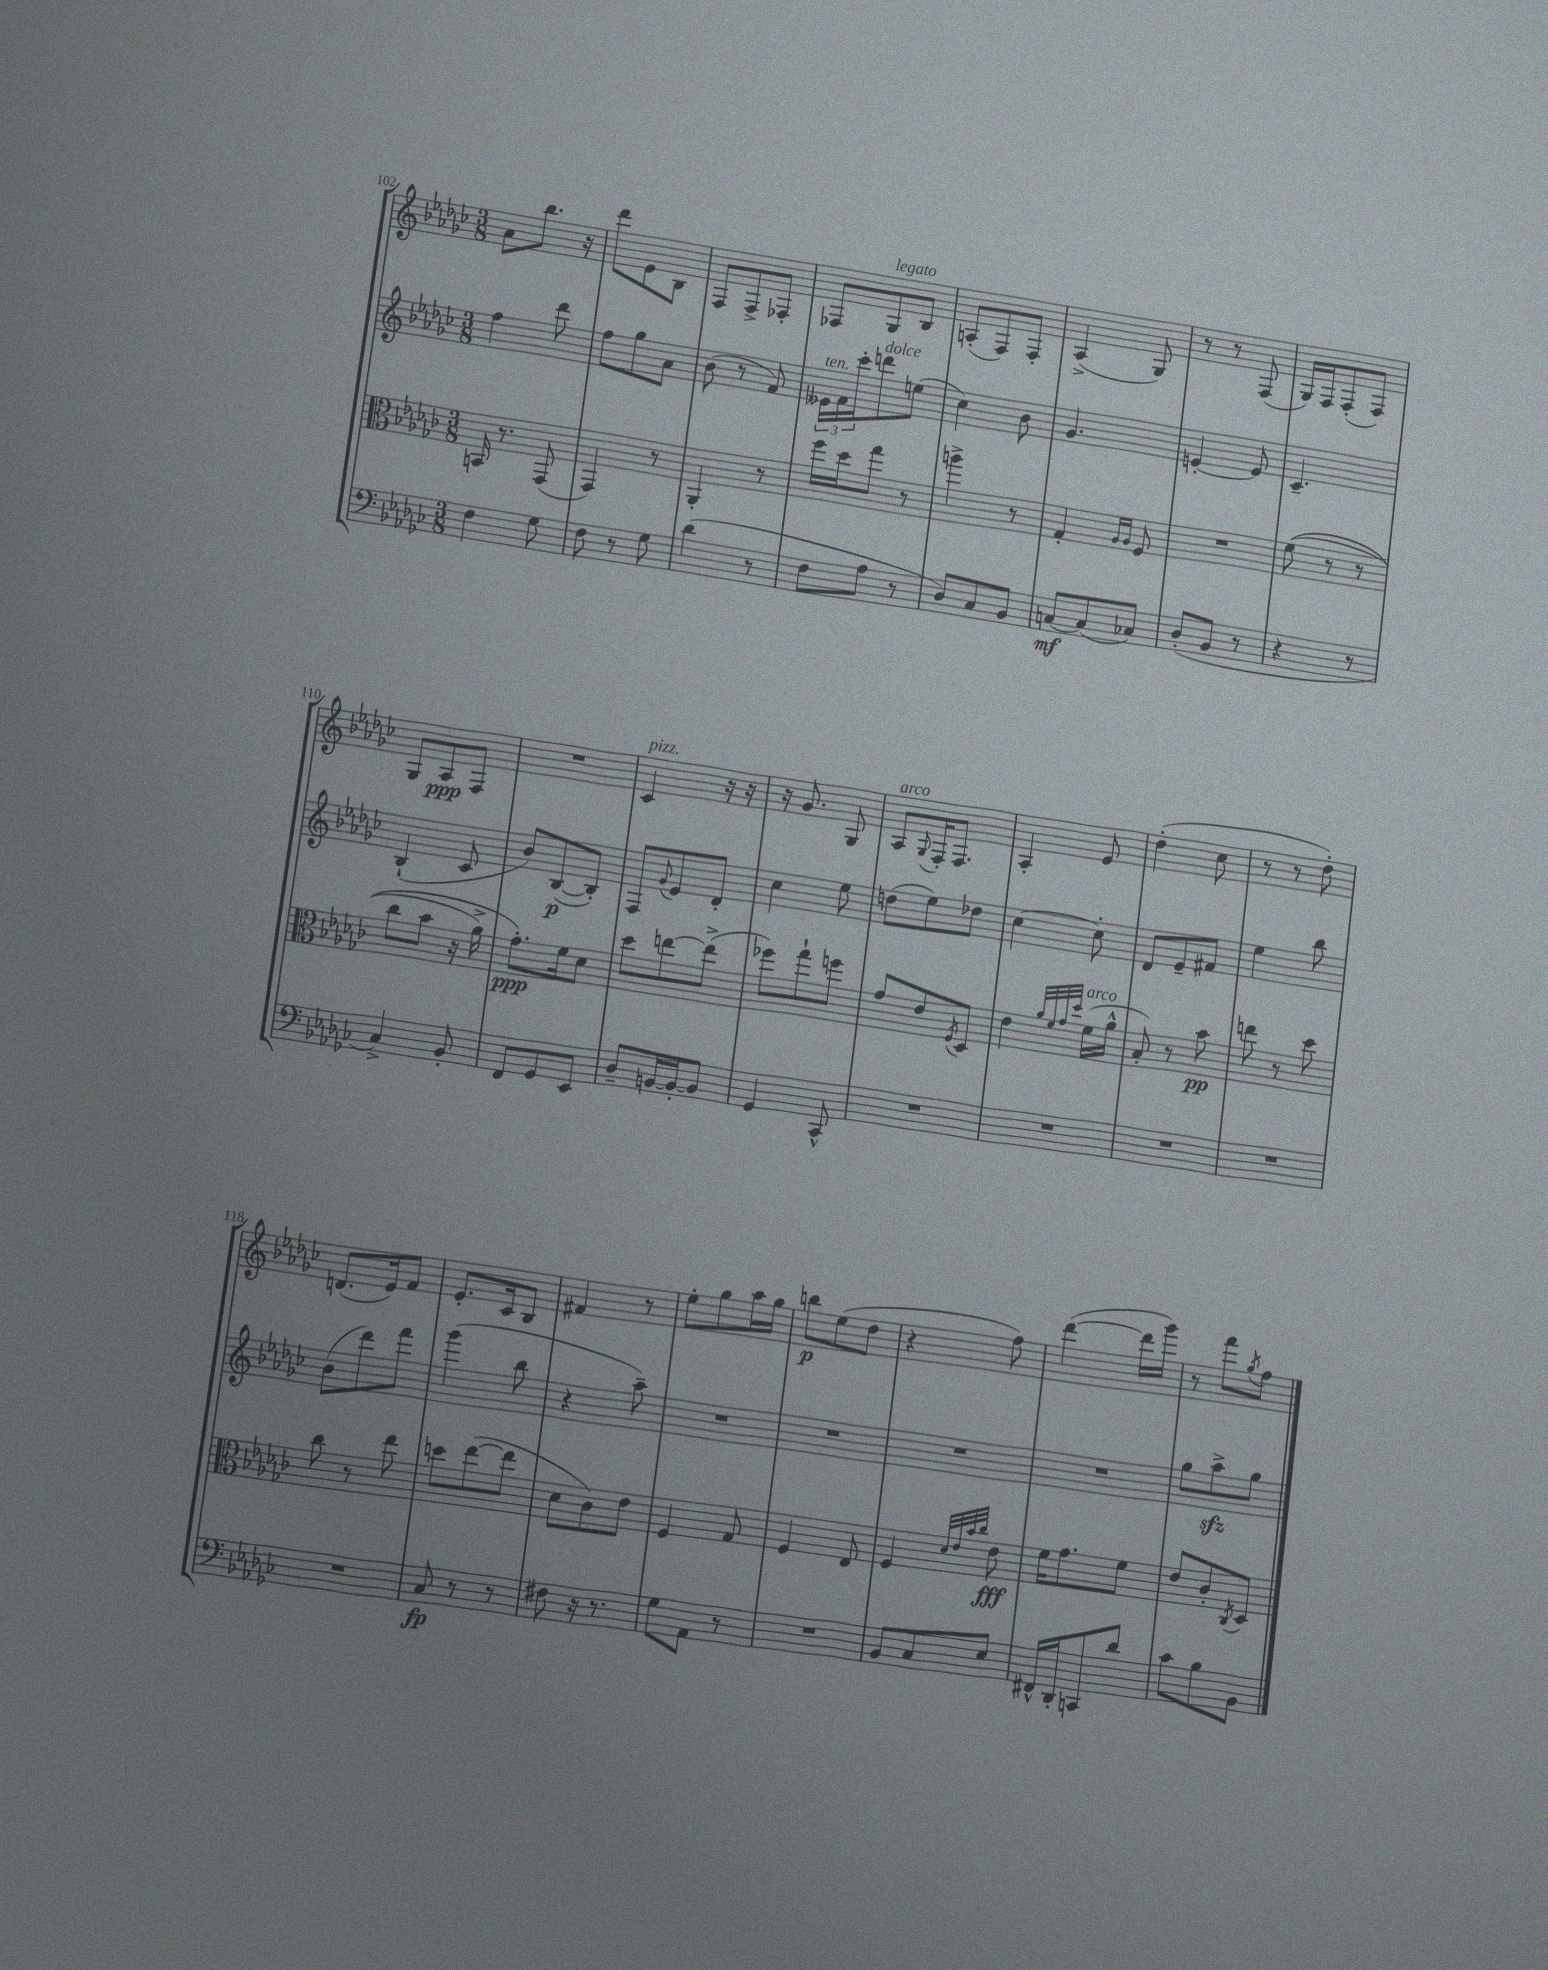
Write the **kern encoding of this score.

**kern	**dynam	**kern	**dynam	**kern	**dynam	**kern	**dynam
*part4	*part4	*part3	*part3	*part2	*part2	*part1	*part1
*staff4	*staff4	*staff3	*staff3	*staff2	*staff2	*staff1	*staff1
*clefF4	*	*clefC3	*	*clefG2	*	*clefG2	*
*k[b-e-a-d-g-c-]	*	*k[b-e-a-d-g-c-]	*	*k[b-e-a-d-g-c-]	*	*k[b-e-a-d-g-c-]	*
*M3/8	*	*M3/8	*	*M3/8	*	*M3/8	*
=102	=102	=102	=102	=102	=102	=102	=102
4F\	.	16BBn/	.	4ff\	.	8a-\L	.
.	.	8.r	.	.	.	.	.
.	.	.	.	.	.	8.bb-\J	.
8G-\	.	(8GG-/	.	8ddd-\	.	.	.
.	.	.	.	.	.	16r	.
=103	=103	=103	=103	=103	=103	=103	=103
8F\	.	4GG-/)	.	8ff\L	.	8ddd-\L	.
8r	.	.	.	8gg-\	.	8e-\	.
8G-\	.	8r	.	8a-\J	.	8B-\J	.
=104	=104	=104	=104	=104	=104	=104	=104
(4d-\	.	4AA-'/	.	(8b-\	.	8F/L	.
.	.	.	.	8r	.	8F^/	.
8r	.	8r	.	8f/)	.	8F-X'/J	.
=105	=105	=105	=105	=105	=105	=105	=105
!	!	!	!	!LO:TX:a:i:t=ten.	!	!	!
8F\L	.	16ff\LL	.	24e--X\LL	.	8F-X/L	.
.	.	.	.	24f\	.	.	.
.	.	16dd-\J	.	.	.	.	.
.	.	.	.	24ccc-'\J	.	.	.
!	!	!	!	!	!	!LO:TX:a:i:t=legato	!
!	!	!	!	!LO:TX:a:i:t=dolce	!	!	!
8A-\J	.	8gg-\J	.	8dddn\	.	8G-/	.
8r	.	8r	.	(8een\J	.	8B-/J	.
=106	=106	=106	=106	=106	=106	=106	=106
8D-/L)	.	4aan^\	.	4cc-\)	.	(8An'/L	.
8C-/	.	.	.	.	.	8F/)	.
8BB-/J	.	8r	.	8b-\	.	8F'/J	.
=107	=107	=107	=107	=107	=107	=107	=107
[8Cn/L	mf	4G-'/	.	4.g-/	.	(4A-^/	.
(8C/]	.	.	.	.	.	.	.
.	.	16qqA-/LL	.	.	.	.	.
.	.	16qqA-/JJ	.	.	.	.	.
8C-X/J)	.	8F/	.	.	.	8G-/)	.
=108	=108	=108	=108	=108	=108	=108	=108
(8D-'/L	.	4.r	.	[4en'/	.	8r	.
8BB-/J	.	.	.	.	.	8r	.
8r	.	.	.	8e/]	.	(8F/	.
=109	=109	=109	=109	=109	=109	=109	=109
4r	.	((8f\	.	4.c-~/	.	16G-/LL)	.
.	.	.	.	.	.	16F/J	.
.	.	8r	.	.	.	(8F'/	.
8r	.	8r	.	.	.	8F/J)	.
!!LO:LB:g=z
=110	=110	=110	=110	=110	=110	=110	=110
4C-^/)	.	8cc-\L	.	(4B-`/	.	8G-/L	.
.	.	8b-\J	.	.	.	8A-/	ppp
8BB-'/	.	16r	.	8c-/	.	8F/J	.
.	.	16a-^\)	.	.	.	.	.
=111	=111	=111	=111	=111	=111	=111	=111
8FF/L	.	8.g-'\L)	ppp	8b-/L)	.	4.r	.
8GG-/	.	.	.	([8B-/	p	.	.
.	.	16f\k	.	.	.	.	.
8EE-/J	.	8d-\J	.	8B-'/J])	.	.	.
=112	=112	=112	=112	=112	=112	=112	=112
!	!	!	!	!	!	!LO:TX:a:i:t=pizz.	!
8D-~/L	.	8dd-\L	.	8F/L	.	4c-/	.
.	.	.	.	8qqg-/	.	.	.
[16BBn/L	.	[8een\	.	8e-/	.	.	.
16BB'/J_	.	.	.	.	.	.	.
8BB/J]	.	(8ee^\J]	.	8d-'/J	.	16r	.
.	.	.	.	.	.	16r	.
=113	=113	=113	=113	=113	=113	=113	=113
4GG-/	.	8ff-X\L)	.	4cc-\	.	16r	.
.	.	.	.	.	.	8.g-/	.
.	.	8gg-`\	.	.	.	.	.
8CC-^^/	.	8ffn\J	.	8ee-\	.	8G-/	.
=114	=114	=114	=114	=114	=114	=114	=114
!	!	!	!	!	!	!LO:TX:a:i:t=arco	!
4.r	.	8g-/L	.	(8ddn\L	.	8A-/L	.
.	.	.	.	.	.	8qqG-/	.
.	.	8e-/	.	8ee-\)	.	16F'/K	.
.	.	.	.	.	.	8.F/J	.
.	.	8qF/	.	.	.	.	.
.	.	8D-/J	.	8dd-X\J	.	.	.
=115	=115	=115	=115	=115	=115	=115	=115
4.r	.	4e-\	.	[4cc-\	.	4A-'/	.
.	.	32qqa-/LLL	.	.	.	.	.
.	.	32qqf/	.	.	.	.	.
.	.	32qqg-/	.	.	.	.	.
.	.	32qqdd-/JJJ	.	.	.	.	.
!	!	!LO:TX:a:i:t=arco	!	!	!	!	!
.	.	(16f\LL	.	8cc-'\]	.	8e-/	.
.	.	16a-^^\JJ	.	.	.	.	.
=116	=116	=116	=116	=116	=116	=116	=116
4.r	.	8B-'/)	.	8d-/L	.	(4dd-'\	.
.	.	8r	.	8e-~/	.	.	.
.	.	8b-\	pp	8f#X/J	.	8cc-\	.
=117	=117	=117	=117	=117	=117	=117	=117
4.r	.	8een\	.	4ee-\	.	8r	.
.	.	8r	.	.	.	8r	.
.	.	8dd-\	.	8bb-\	.	8dd-'\)	.
!!LO:LB:g=z
=118	=118	=118	=118	=118	=118	=118	=118
4.r	.	8cc-\	.	(8b-\L	.	(8.dn/L	.
.	.	8r	.	8ddd-\)	.	.	.
.	.	.	.	.	.	16e-/k)	.
.	.	8ee-\	.	8fff\J	.	8f/J	.
=119	=119	=119	=119	=119	=119	=119	=119
8C-/	fp	8ddn\L	.	(4ggg-\	.	8.e-'/L	.
8r	.	([8ee-\	.	.	.	.	.
.	.	.	.	.	.	16c-/k	.
8r	.	8ee-\J]	.	8bb-\	.	8B-/J	.
=120	=120	=120	=120	=120	=120	=120	=120
8F#X\	.	8d-\L	.	4r	.	4f#X/	.
16r	.	8c-\)	.	.	.	.	.
8.r	.	.	.	.	.	.	.
.	.	8e-\J	.	8aa-~\)	.	8r	.
=121	=121	=121	=121	=121	=121	=121	=121
8G-\L	.	4F/	.	4.r	.	8ee-'\L	.
8AA-\J	.	.	.	.	.	8gg-\	.
8r	.	8G-/	.	.	.	16aa-\L	.
.	.	.	.	.	.	16gg-\JJ	.
=122	=122	=122	=122	=122	=122	=122	=122
4.r	.	4F/	.	4.r	.	8bbn\L	p
.	.	.	.	.	.	(8ee-\	.
.	.	8E-/	.	.	.	8dd-\J	.
=123	=123	=123	=123	=123	=123	=123	=123
8BB-/L	.	4F/	.	4.r	.	4r	.
8C-/	.	.	.	.	.	.	.
.	.	32qqd-/LLL	.	.	.	.	.
.	.	32qqe-/	.	.	.	.	.
.	.	32qqb-/	.	.	.	.	.
.	.	32qqcc-/JJJ	.	.	.	.	.
8E-/J	.	8e-\	fff	.	.	8ff\)	.
=124	=124	=124	=124	=124	=124	=124	=124
16FF#X^^/LL	.	16f\KL	.	4.r	.	([4ddd-\	.
16DD-'/J	.	8.g-\	.	.	.	.	.
8CCn/	.	.	.	.	.	.	.
8d-/J	.	8f\J	.	.	.	16ddd-\LL]	.
.	.	.	.	.	.	16ggg-\JJ)	.
=125	=125	=125	=125	=125	=125	=125	=125
8c-\L	.	8e-/L	.	8gg-\L	.	8r	.
8B-\	.	8c-'/	.	8aa-zz^\	.	8fff\L	.
.	.	8qC-/	.	.	.	8qgg-/	.
8BB-\J	.	8D-/J	.	8gg-\J	.	8ff\J	.
==	==	==	==	==	==	==	==
*-	*-	*-	*-	*-	*-	*-	*-
